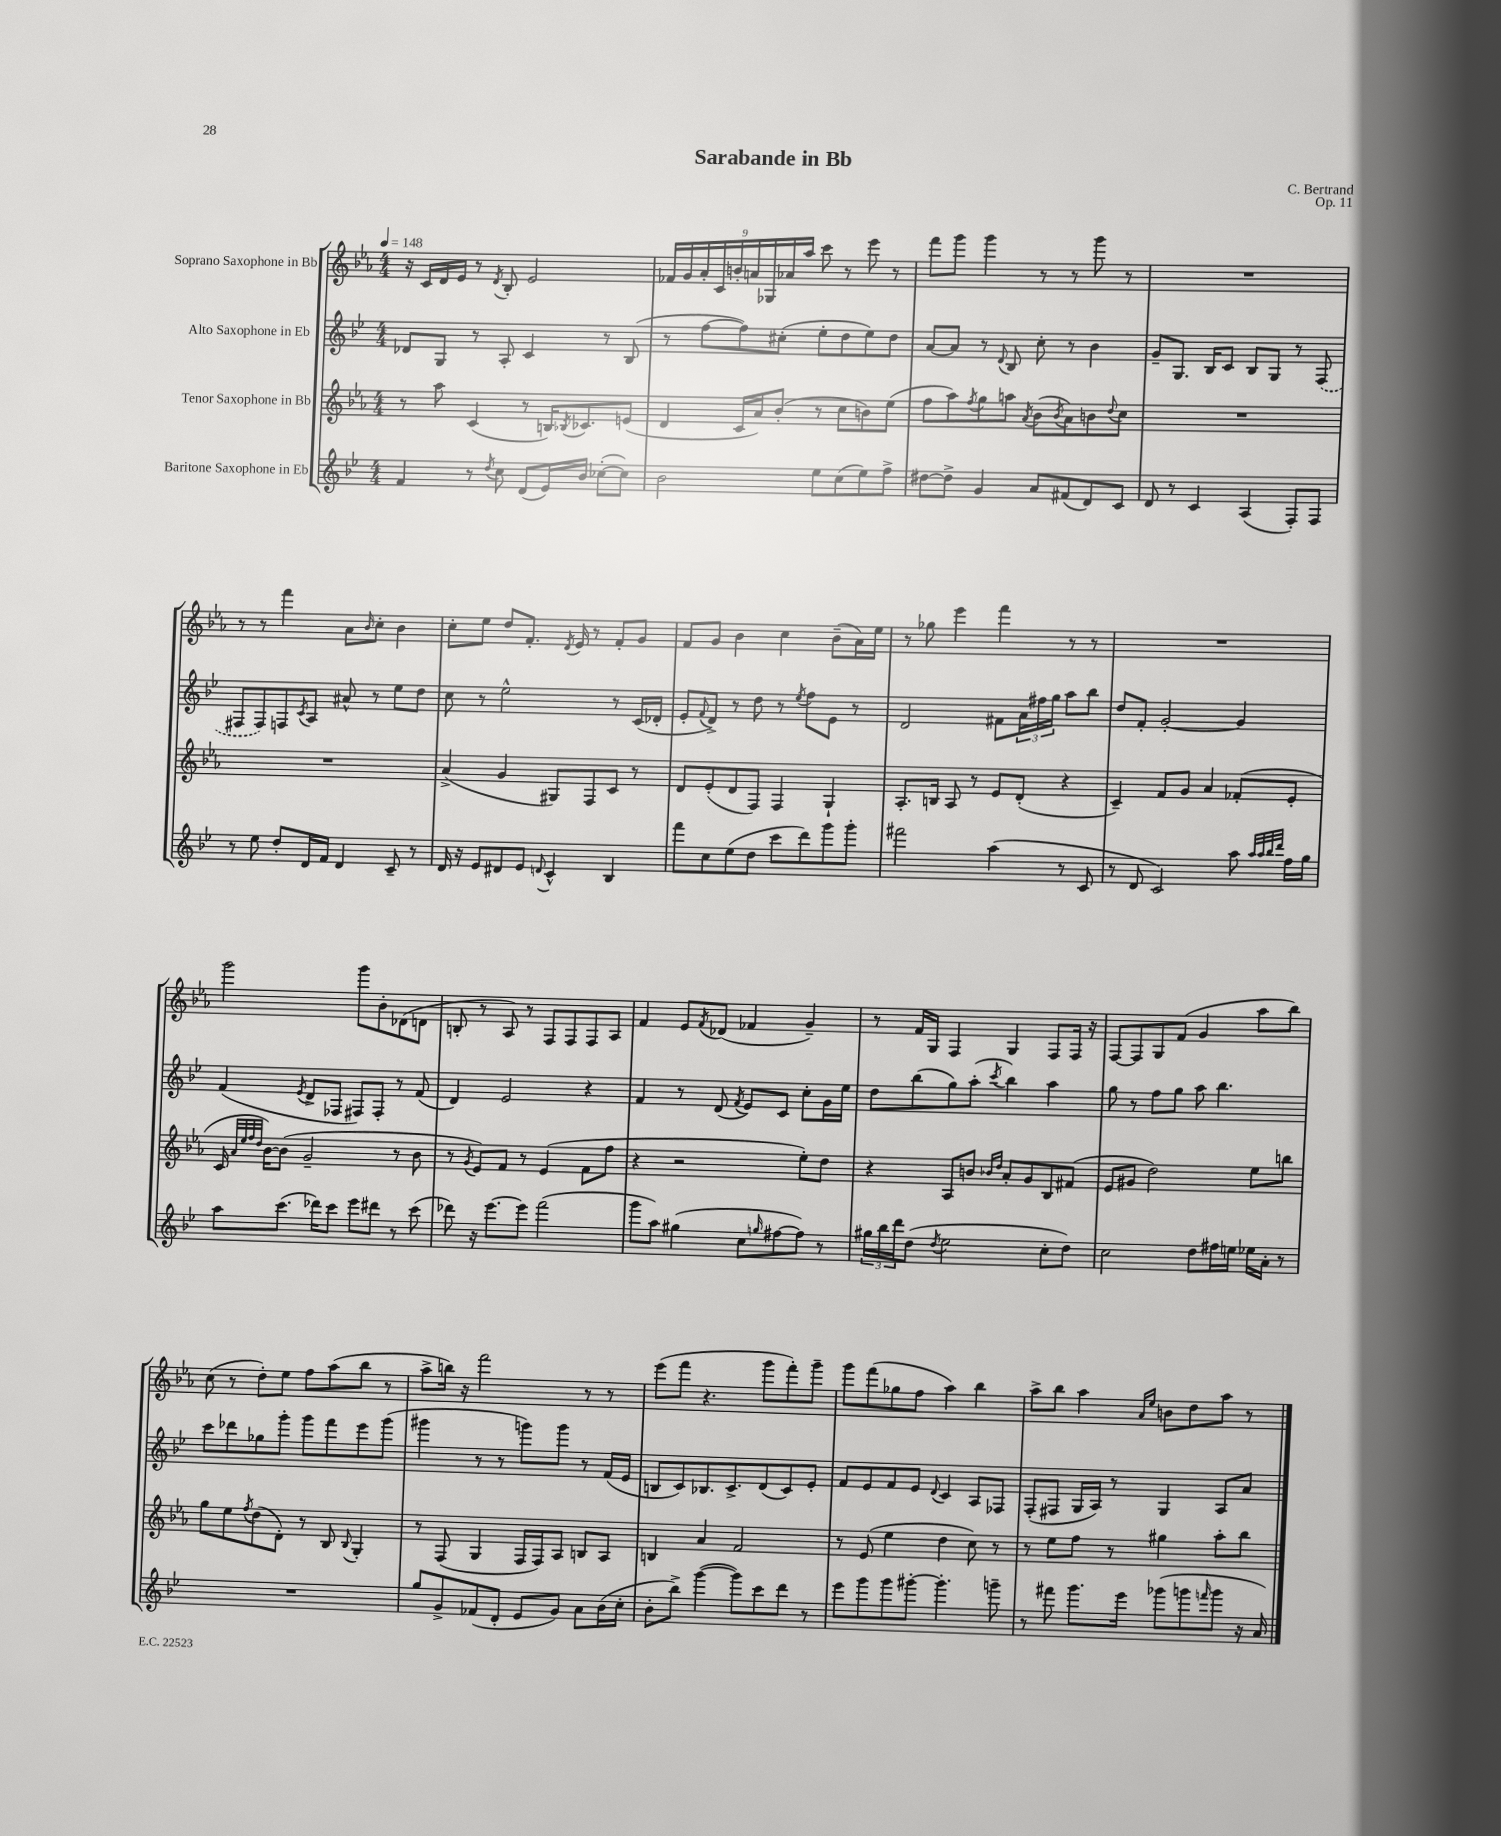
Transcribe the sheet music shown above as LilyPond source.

\header { title = "Sarabande in Bb" composer = "C. Bertrand" opus = "Op. 11" }
<<
\new StaffGroup <<
\new Staff = "s0" \with { instrumentName = "Soprano Saxophone in Bb" } {
    \clef treble \key ees \major \numericTimeSignature \time 4/4 \tempo 4 = 148
    r16 c'16 d'16 ees'16 r8 \acciaccatura { d'8 } bes8-. ees'2 |
    \tuplet 9/8 { fes'16 g'16 aes'16-. c'16 b'16-. a'16 ges16 aes'16 aes''16 } c'''8 r8 ees'''8 r8 |
    f'''8 g'''8 g'''4 r8 r8 g'''8 r8 |
    R1 |
    r8 r8 f'''4 aes'8 \grace { bes'16 } c''8-. bes'4 |
    c''8-. ees''8 d''8 f'8.-. \acciaccatura { d'8 } ees'16 r8 f'8-. g'8 |
    f'8 g'8 bes'4 c''4 bes'8--( aes'16) ees''16 |
    r8 ges''8 ees'''4 f'''4 r8 r8 |
    R1 |
    g'''2 g'''8 bes'8-. des'8( d'8 |
    b8-. r8 aes8) r8 f8 f8 f8 aes8 |
    f'4 ees'8 \acciaccatura { f'8 } des'8( fes'4 g'4--) |
    r8 f'16 g16 f4 g4 f8 f16 r16 |
    f8~ f8 g8 f'8( g'4 aes''8 bes''8) |
    c''8( r8 d''8-.) ees''8 f''8 aes''8( bes''8 r8 |
    aes''8-> b''16) r16 f'''2 r8 r8 |
    ees'''8( f'''8 r4. g'''8 f'''8-.) g'''8-- |
    g'''8 f'''8( ges''8 f''8 aes''4) bes''4 |
    aes''8-> bes''8 aes''4 \grace { aes'16 ees''16 } b'8 d''8 aes''8 r8 \bar "|." |
}
\new Staff = "s1" \with { instrumentName = "Alto Saxophone in Eb" } {
    \clef treble \key bes \major \numericTimeSignature \time 4/4
    des'8 g8 r8 a8-. c'4 r8 bes8( |
    r8 f''8~ f''8) cis''8-.( ees''8-. d''8 ees''8) d''8 |
    a'8~ a'8 r8 \appoggiatura { d'8 } bes8 c''8-. r8 bes'4 |
    g'8-- g8. bes16 c'8 bes8 g8 r8 \once \slurDashed f8( |
    fis8 fis8) f8 \acciaccatura { c'8 } a8 ais'8-^ r8 ees''8 d''8 |
    c''8 r8 ees''2-^ r8 c'16( des'16-. |
    ees'8-. \appoggiatura { f'8 } d'8->) r8 d''8 r8 \acciaccatura { ees''8 } f''8 ees'8 r8 |
    d'2 fis'8 \tuplet 3/2 { a'16 fis''16 g''16 } a''8 bes''8 |
    d''8 f'8-. g'2~-. g'4 |
    f'4( \acciaccatura { ees'8 } d'8-> fes8 fis8) fis8-. r8 f'8( |
    d'4) ees'2 r4 |
    f'4 r8 d'8( \acciaccatura { f'8 } ees'8) c'8 c''8-. g'16 ees''16 |
    d''8 bes''8( g''8) a''8-.( \acciaccatura { c'''8 } bes''4) a''4 |
    g''8 r8 f''8 g''8 a''8 bes''4. |
    c'''8 des'''8 ges''8 g'''8-. g'''8 f'''8 ees'''8 g'''8( |
    gis'''4 r8 r8 g'''8) g'''8 r8 f'16( ees'16 |
    b8 c'8) bes8. c'8.-> d'8( c'8) ees'8-. |
    f'8 ees'8 f'8 ees'8 \appoggiatura { d'8 } c'4 a8 fes8 |
    f8-.( fis8 g16 a16) r8 g4 a8 a'8 \bar "|." |
}
\new Staff = "s2" \with { instrumentName = "Tenor Saxophone in Bb" } {
    \clef treble \key ees \major \numericTimeSignature \time 4/4
    r8 aes''8 c'4( r8 b16) \acciaccatura { bes8 } ces'8. e'8( |
    d'4 c'16 aes'16) bes'8-.( r8 c''8 b'8) ees''8( |
    f''8 aes''8) \acciaccatura { f''8 } g''8 a''8 \acciaccatura { aes'8 } bes'8( \acciaccatura { bes'8 } aes'8) b'8 \appoggiatura { d''8 } c''8 |
    R1 |
    R1 |
    aes'4->( g'4 gis8) f8 c'8 r8 |
    d'8 ees'8-.( d'8 f8) f4 g4-! |
    aes8.-. b16 aes8 r8 ees'8 d'8-.( r4 |
    c'4--) f'8 g'8 aes'4 fes'8-.( ees'8-. |
    c'16 \grace { aes'32 ees''32 f''32 d''32 } bes'16~) bes'8( g'2-- r8 bes'8 |
    r8 \acciaccatura { g'8 } ees'8) f'8 r8 ees'4( f'8 f''8 |
    r4 r2 ees''8-.) d''8 |
    r4 aes8 b'8 \grace { bes'16 d''16 } aes'8-. g'8 bes8 fis'8( |
    ees'8 gis'8 d''2) ees''8 b''8 |
    g''8 ees''8 \acciaccatura { f''8 } d''8( d'8-.) r8 bes8 \appoggiatura { bes8 } g4-. |
    r8 f8( g4 f16 f16) aes8 b8 aes8 |
    b4 aes'4 f'2 |
    r8 ees'8( ees''4 d''4 c''8) r8 |
    r8 ees''8 f''8 r8 gis''4 aes''8-. bes''8 \bar "|." |
}
\new Staff = "s3" \with { instrumentName = "Baritone Saxophone in Eb" } {
    \clef treble \key bes \major \numericTimeSignature \time 4/4
    f'4 r8 \acciaccatura { d''8 } c''8 d'8( ees'16) bes'16 ces''8~-.( ces''8) |
    bes'2 ees''8 c''8( ees''8) f''8-> |
    dis''8~ dis''8-> g'4 a'8 fis'8( d'8) c'8 |
    d'8 r8 c'4 a4( f8-.) f8 |
    r8 ees''8 d''8-. d'16 f'16 d'4 c'8-- r8 |
    d'16 r16 ees'8 dis'8 ees'8 \appoggiatura { d'8 } c'4-^ bes4 |
    f'''8 c''8 ees''8( d''8 c'''8 d'''8) g'''8 g'''8-. |
    fis'''2 a''4( r8 c'8 |
    r8 d'8 c'2) a''8 \grace { a''32 a''32 bes''32 d'''32 } f''16 g''16 |
    a''8 c'''8.( des'''16) c'''8 ees'''8 dis'''8 r8 c'''8( |
    des'''8) r16 ees'''8.~ ees'''8 f'''2( |
    g'''8 a''8) gis''4( c''8 \grace { g''16 } fis''8~ fis''8) r8 |
    \tuplet 3/2 { gis''16 bes''16 d'''16 } d''8( \acciaccatura { d''8 } ees''2 c''8-. d''8) |
    c''2 d''8 fis''16 e''16 ees''16 a'16-. r8 |
    R1 |
    g''8 g'8-> fes'8( d'8-. ees'8 g'8) a'8 bes'16( c''16-. |
    bes'8-. bes''8->) g'''4~( g'''8) c'''8 d'''8 r8 |
    ees'''8 g'''8 g'''8 gis'''8~-. gis'''4.-. g'''8-- |
    r8 fis'''8 g'''8. ees'''16 ges'''8( g'''8 \grace { f'''16 } g'''8 r16 a'16) \bar "|." |
}
>>
>>
\layout { \context { \Score \remove "Bar_number_engraver" } }
